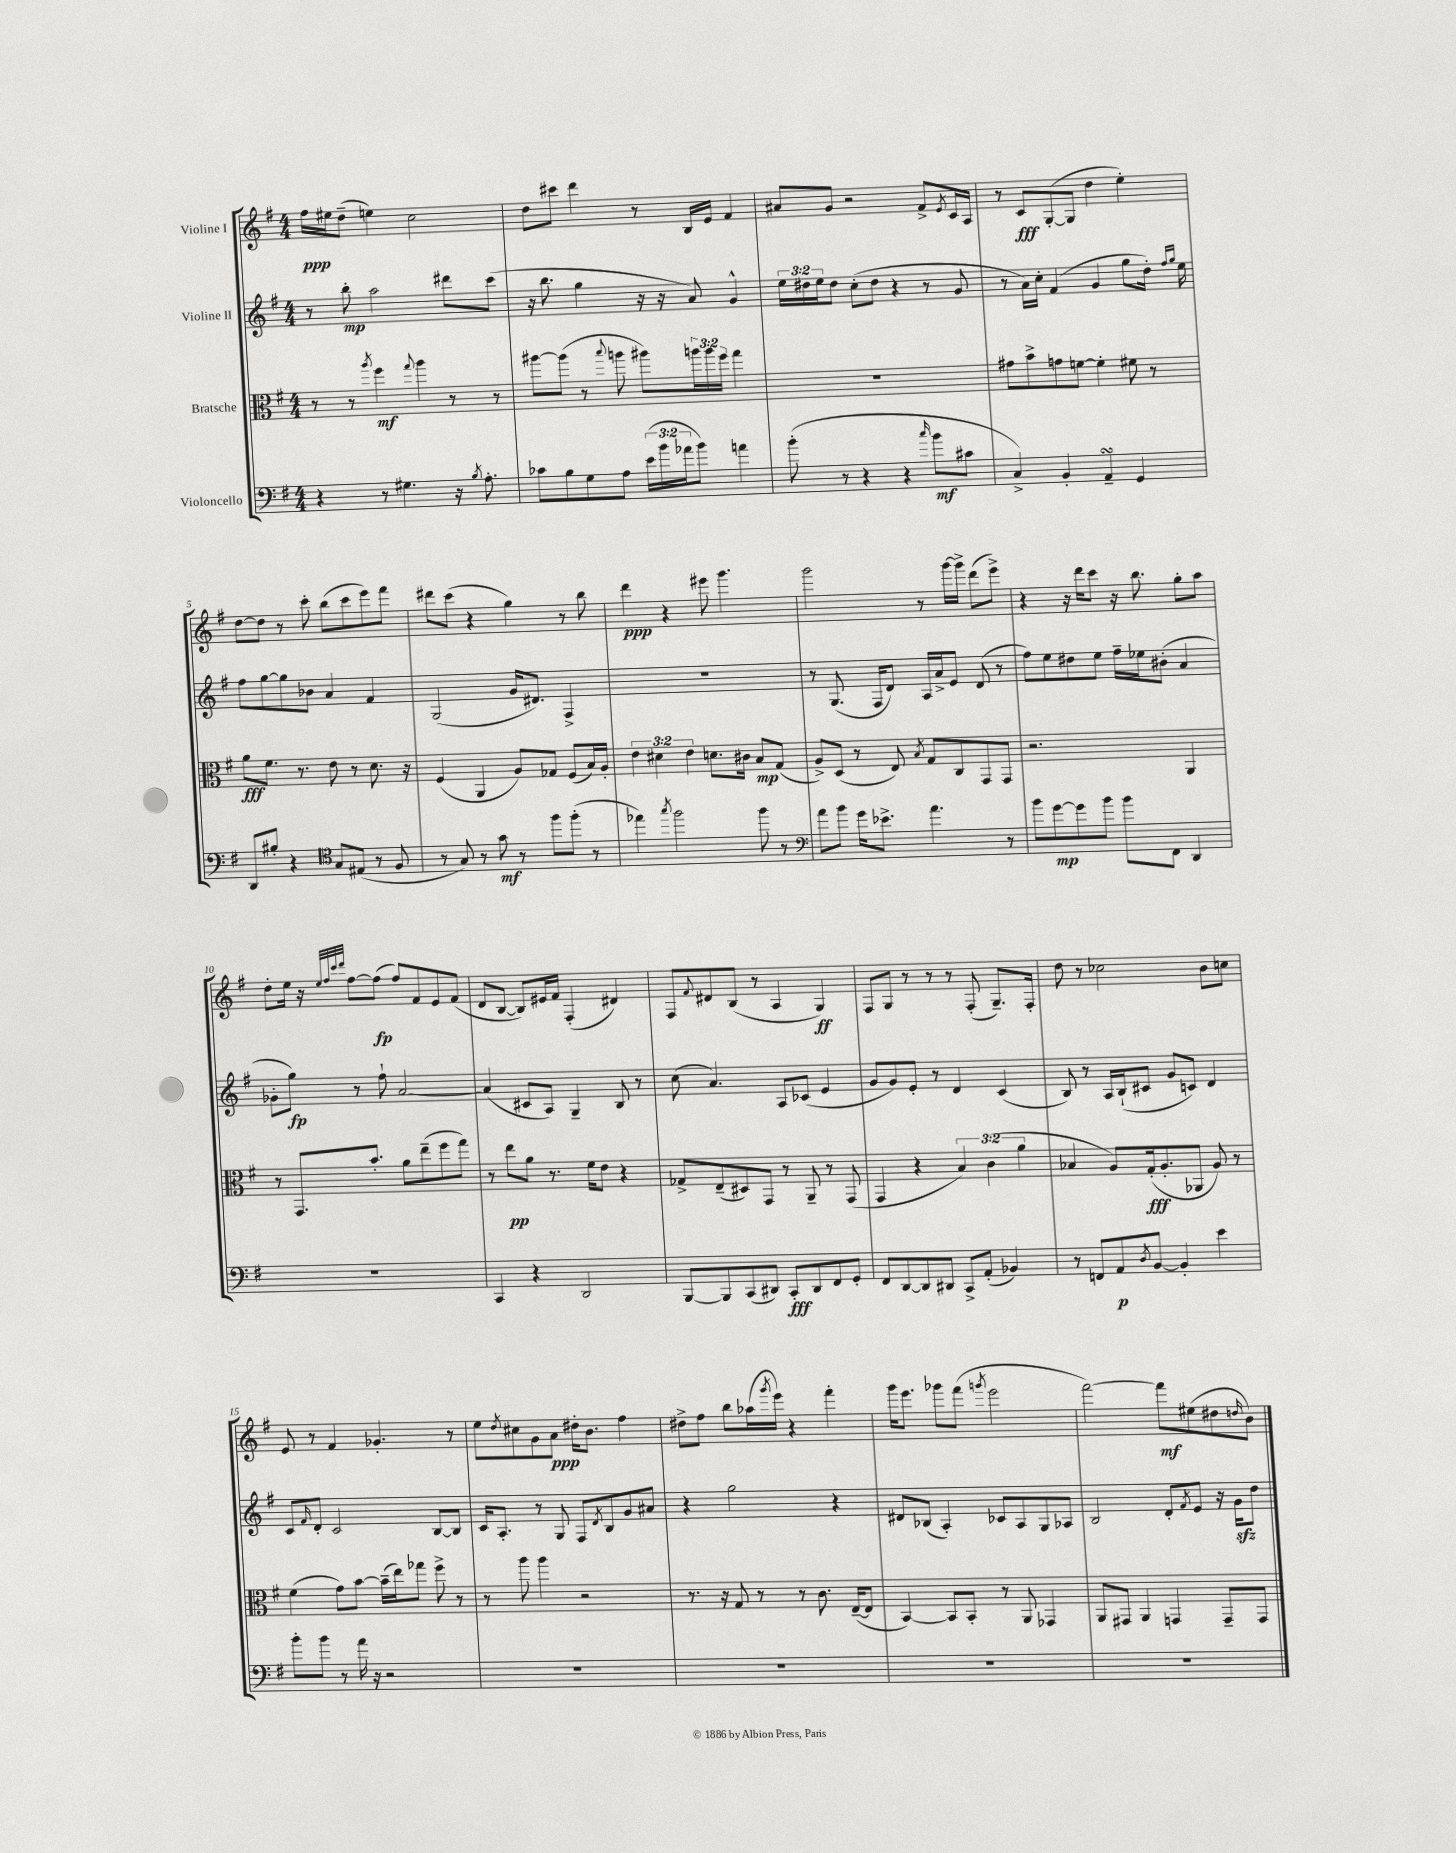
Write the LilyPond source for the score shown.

<<
\new StaffGroup <<
\new Staff = "s0" \with { instrumentName = "Violine I" } {
    \clef treble \key g \major \numericTimeSignature \time 4/4
    fis''16\ppp eis''16 d''8--( e''4) c''2 |
    d''8 cis'''8 d'''4 r8 b16 e'16 fis'4 |
    ais'8 g'8 r2 fis'8-> \acciaccatura { e'8 } c'16 a16 |
    r8 c'8\fff g8~-.( g8 d''4 e''4-.) |
    d''8~ d''8 r8 c'''8-. b''8( c'''8 e'''8) fis'''8 |
    dis'''8 c'''8( r4 g''4) r8 b''8 |
    d'''4\ppp r4 eis'''8 g'''4. |
    g'''2 r8 g'''16~ g'''16-> d'''8( e'''8->) |
    r4 r16 d'''16 c'''8 r16 b''8. g''8-. a''8 |
    d''8-. e''16 r16 \grace { e''32 fis''32 c'''32 d'''32 } fis''8~ fis''8\fp( fis''8) fis'8 e'8 fis'8( |
    d'8 b8~ b8) eis'16 fis'16 fis4-.( dis'4) |
    fis8 \appoggiatura { fis'8 } dis'8 b8( r8 a4 g4\ff) |
    fis8 g8 r8 r8 r8 fis8-.( g8.--) fis16-. |
    d''8 r8 ces''2 b'8 c''8 |
    e'8 r8 fis'4 ges'4.-. r8 |
    e''8 \acciaccatura { d''8 } cis''8 g'8 a'8\ppp dis''16-. b'8. fis''4 |
    dis''8-> fis''8 b''8 aes''16( \acciaccatura { g'''8 } e'''16) r4 fis'''4-. |
    g'''16 e'''8. ges'''8 fis'''8( \acciaccatura { g'''8 } e'''2 |
    fis'''2~) fis'''8\mf eis''8( dis''8 \grace { d''16 } b'8) \bar "|." |
}
\new Staff = "s1" \with { instrumentName = "Violine II" } {
    \clef treble \key g \major \numericTimeSignature \time 4/4 \override Staff.TupletNumber.text = #tuplet-number::calc-fraction-text
    r8 b''8-.\mp a''2 dis'''8 c'''8( |
    r16 b''8. g''4 r16 r16 a'8) g'4-^ |
    \tuplet 3/2 { e''16 dis''16 e''16 } dis''8 c''8-.( dis''8 r4 r8 g'8 |
    r8 a'16) c''16-. fis'4( g'4 g''8 d''16-.) \grace { fis''16 g''16 } e''16 |
    fis''8 g''8~ g''8 bes'8 a'4 fis'4 |
    g2( g'16 dis'8.) fis4-> |
    R1 |
    r8 g8.( fis16 d'8) a16 a'16-> e'8 d'8( r8 |
    fis''8) e''8 dis''8 e''8 fis''16-- ees''16 bis'8-.( a'4 |
    ges'8-. g''8\fp) r8 fis''8-! a'2~ |
    a'4( cis'8 a8) g4-- b8 r8 |
    c''8( a'4.) a8 ces'8( e'4 |
    g'8 g'8) e'8-. r8 d'4 c'4( |
    b8) r8 a16 b16-!( cis'8 g'8 c'8) d'4 |
    c'8 \grace { fis'16 } d'8-. c'2 b8~ b8 |
    c'16 a8.-. r8 g8 fis8 \acciaccatura { d'8 } b8 g'8 ais'8 |
    r4 g''2 r4 |
    dis'8 bes8( a4-.) ces'8 a8 g8 aes8 |
    b2 d'8-. \acciaccatura { fis'8 } e'8 r16 g'16\sfz d''8 \bar "|." |
}
\new Staff = "s2" \with { instrumentName = "Bratsche" } {
    \clef alto \key g \major \numericTimeSignature \time 4/4 \override Staff.TupletNumber.text = #tuplet-number::calc-fraction-text
    r8 r8 \acciaccatura { a''8 } fis''4\mf \appoggiatura { g''8 } a''4 r8 r8 |
    ais''8~ ais''8( r8 \appoggiatura { b''8 } a''8 ais''8) \tuplet 3/2 { a''16 a''16 fis''16 } g''4 |
    R1 |
    gis'8 b'8-> g'8 f'8~ f'4-. fis'8 r8 |
    a'8\fff fis'8. r8. e'8 r8 d'8. r16 |
    fis4( a,4 a8) ges8 fis8( b16) a16-. |
    \tuplet 3/2 { e'4 dis'4 e'4 } d'8. cis'16 b8\mp g8( |
    a8->) d8( r8 e8) \acciaccatura { b8 } g8 c8 g,8 g,8 |
    r2. a,4 |
    r8 g,8. b'8.-. a'8 e''8--( fis''8 g''8) |
    r8 e''8\pp a'8 r8. fis'16 e'8 r4 |
    ges8-> e8--( dis8) g,8 r8 a,8-- r8 g,8( |
    g,4 r4 \tuplet 3/2 { b4) c'4( a'4 } |
    bes4 a8) g16-.\fff( a8.-. aes,8 a8) r8 |
    fis'4( g'8) b'8~ b'16--( e''16) ges''8 fis''8-> r8 |
    r8 a''8 a''4 r2 |
    r8. r16 g8 r8 r8 c'8. e16~--( e8 |
    b,4~) b,8 b,8-. r8 a,8 ges,4 |
    a,8 gis,8 a,4 g,4 g,8-- g,8 \bar "|." |
}
\new Staff = "s3" \with { instrumentName = "Violoncello" } {
    \clef bass \key g \major \numericTimeSignature \time 4/4 \override Staff.TupletNumber.text = #tuplet-number::calc-fraction-text
    r4 r8 gis4. r16 \acciaccatura { b8 } a8.-. |
    ces'8 b8 g8 a8 \tuplet 3/2 { e'16( b'16 aes'16 } b'8) a'4 |
    b'8-.( r8 r4 r4 \grace { c''16 } b'8\mf cis'8 |
    c4->) b,4-. a,4--\turn g,4 |
    d,8 bis8-. r4 \clef tenor g8 eis8( r8 fis8 |
    r8 g8) r8 g'8\mf r8 fis''8 fis''8-.( r8 |
    ees''4) \acciaccatura { g''8 } fis''2 fis''8 r8 |
    \clef bass a'8 b'8 g'16 ees'8.-> a'4. r8 |
    b'8 g'8~\mp g'8 b'8 b'8 fis,8 d,4 |
    R1 |
    c,4 r4 d,2 |
    b,,8~ b,,8 c,8( dis,8) c,8-.\fff dis,8 fis,8 g,8-. |
    fis,8 d,8~ d,8 dis,8 c,8-> a,8-.( bes,4) |
    r8 f,8 a,8\p \acciaccatura { d8 } b,8~ b,4-. e'4 |
    b'8-. b'8 r8 a'16 r16 r2 |
    R1 |
    R1 |
    R1 |
    R1 \bar "|." |
}
>>
>>
